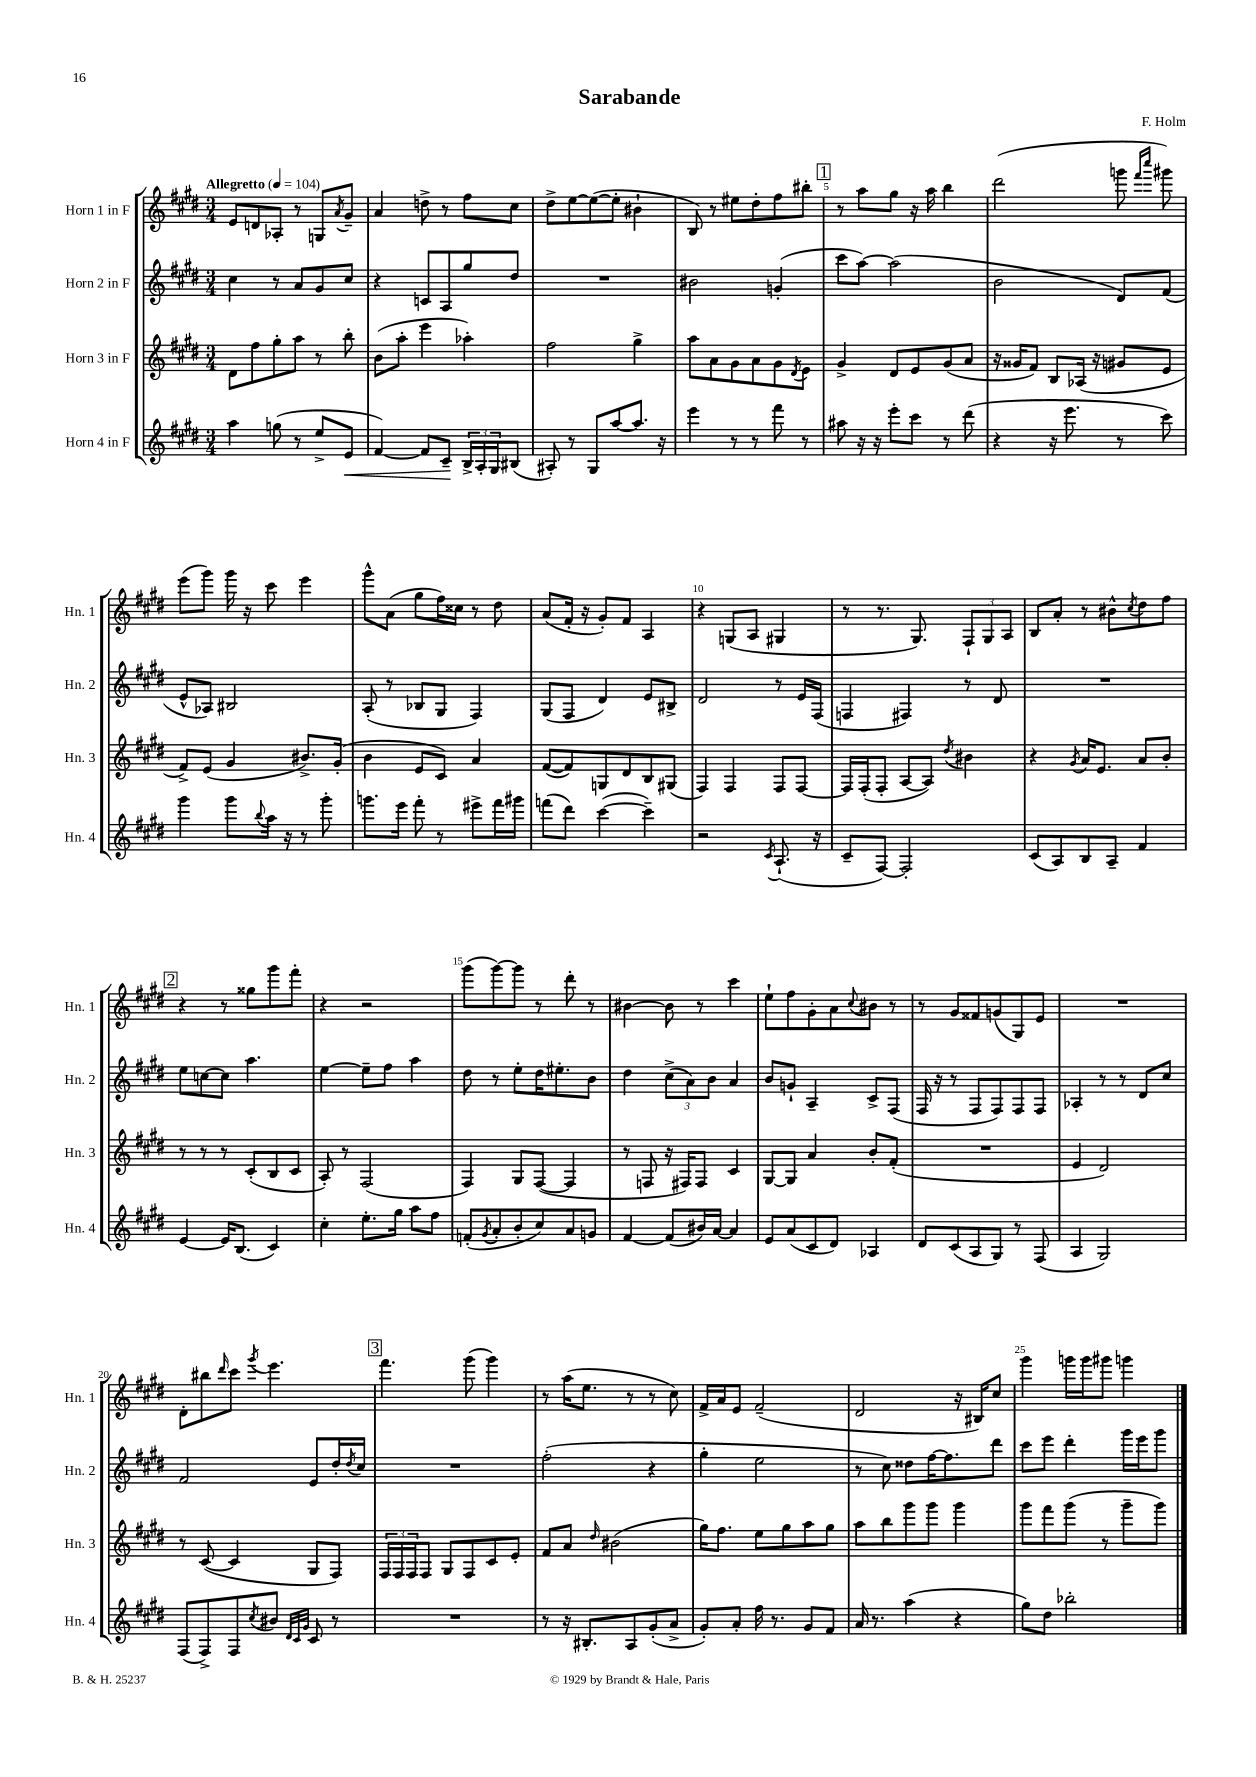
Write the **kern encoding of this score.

**kern	**dynam	**kern	**kern	**kern
*part4	*part4	*part3	*part2	*part1
*staff4	*staff4	*staff3	*staff2	*staff1
*I"Horn 4 in F	*	*I"Horn 3 in F	*I"Horn 2 in F	*I"Horn 1 in F
*I'Hn. 4	*	*I'Hn. 3	*I'Hn. 2	*I'Hn. 1
*clefG2	*	*clefG2	*clefG2	*clefG2
*k[f#c#g#d#]	*	*k[f#c#g#d#]	*k[f#c#g#d#]	*k[f#c#g#d#]
*M3/4	*	*M3/4	*M3/4	*M3/4
*MM104	*	*MM104	*MM104	*MM104
=1	=1	=1	=1	=1
!	!	!	!	!LO:TX:a:B:t=Allegretto
4aa\	.	8d#\L	4cc#\	8e/L
.	.	8ff#\	.	8dn/
(8ggn\	.	8gg#'\	8r	8A-X'/J
8r	.	8aa\J	8a/L	8r
8ee^/L	.	8r	8g#/	8Gn/L
.	.	.	.	8qa/
!	!LO:HP:b	!	!	!
8e/J	<	8bb'\	8cc#/J	8g#~/J
=2	=2	=2	=2	=2
[4f#/)	.	(8b\L	4r	4a/
.	.	8aa'\J	.	.
8f#/L]	.	4eee\	8cn/L	8ddn^\
8c#~/J	.	.	8A/	8r
24B^/LL	[	4aa-X'\)	8gg#/	8ff#\L
24A'/	.	.	.	.
24G#/J	.	.	.	.
(8B#X/J	.	.	8dd#/J	8cc#\J
=3	=3	=3	=3	=3
8A#X'/)	.	2ff#\	2.r	8dd#^\L
8r	.	.	.	[8ee\
8G#/L	.	.	.	(8ee\_
[8aa/	.	.	.	8ee'\J]
8.aa/J]	.	4gg#^\	.	4b#X`\
16r	.	.	.	.
=4	=4	=4	=4	=4
4eee\	.	8aa\L	2b#X\	8B/)
.	.	8a\	.	8r
8r	.	8g#\	.	8ee#X\L
8r	.	8a\	.	8dd#'\
8fff#\	.	8g#\	(4gn'/	8ff#\
.	.	8qd#/	.	.
8r	.	8e\J	.	8bb#X'\J
!!LO:REH:place=s1:t=1
=5	=5	=5	=5	=5
8aa#X\	.	4g#^/	8ccc#\L	8r
16r	.	.	[8aa\J)	8aa\L
16r	.	.	.	.
8eee'\L	.	8d#/L	(2aa\]	8gg#\J
8ccc#\J	.	8e/	.	16r
.	.	.	.	16aa\
8r	.	(8g#/	.	4bb\
(8ddd#\	.	8a/J	.	.
=6	=6	=6	=6	=6
4r	.	16r	2b\	(2ddd#\
.	.	16g##X/KL	.	.
.	.	8f#/J)	.	.
16r	.	8B/L	.	.
8.eee\	.	.	.	.
.	.	(16A-X/Jk	.	.
.	.	16r	.	.
8r	.	8g#X/L	8d#/L)	8gggn\
.	.	.	.	16qqfff#/LL
.	.	.	.	16qqcccc#/JJ
8ccc#\)	.	8e/J	(8f#/J	8ggg#X\)
!!LO:LB:g=z
=7	=7	=7	=7	=7
4ggg#\	.	8f#^/L)	8e^^/L	(8eee\L
.	.	(8e/J	8A-X/J)	8ggg#\J)
8ggg#\L	.	4g#/	2B#X/	16ggg#\
.	.	.	.	16r
8qqbb/	.	.	.	.
16aa\Jk	.	.	.	8ccc#\
16r	.	.	.	.
8r	.	8.b#X^/L)	.	4eee\
8ggg#'\	.	.	.	.
.	.	(16g#'/Jk	.	.
=8	=8	=8	=8	=8
8.gggn\L	.	4b\	(8A'/	8ggg#^^\L
.	.	.	8r	(8a\J
16eee\Jk	.	.	.	.
8fff#'\	.	8e/L	8B-X/L	8gg#\L
8r	.	8c#/J)	8G#/J	16ff#\L)
.	.	.	.	16cc##X\JJ
8eee#X^\L	.	4a/	4F#/)	8r
16fff#\L	.	.	.	8dd#\
16ggg#X\JJ	.	.	.	.
=9	=9	=9	=9	=9
(8fffn\L	.	([8f#/L	(8G#/L	(8a/L
8ddd#\J)	.	8f#/])	8F#/J	16f#'/Jk
.	.	.	.	16r
([4ccc#\	.	8Gn/	4d#/)	8g#'/L)
.	.	8d#/	.	8f#/J
4ccc#~\])	.	8B/	8e/L	4A/
.	.	(8G#X/J	8B#X^/J	.
=10	=10	=10	=10	=10
2r	.	4F#/)	2d#/	4r
.	.	4F#/	.	(8Gn/L
.	.	.	.	8A/J
8qc#/	.	.	.	.
(8.A`/	.	8F#/L	8r	4G#X/
.	.	[8F#/J	16e/LL	.
16r	.	.	(16F#/JJ	.
=11	=11	=11	=11	=11
8c#~/L	.	16F#/LL]	4Fn/	8r
.	.	(16F#'/J	.	.
[8F#/J)	.	8F#'/J	.	8.r
2F#'/]	.	[8A/L	4F#X/)	.
.	.	.	.	8.G#/)
.	.	8A/J])	.	.
.	.	8qdd#/	.	.
.	.	4b#X\	8r	12F#`/L
.	.	.	.	12G#/
.	.	.	8d#/	.
.	.	.	.	12A/J
=12	=12	=12	=12	=12
(8c#/L	.	4r	2.r	8B/L
8A/)	.	.	.	8a'/J
.	.	8qg#/	.	.
8B/	.	16a/KL	.	8r
.	.	8.e/J	.	.
8A~/J	.	.	.	8b#X^^\L
.	.	.	.	8qcc#/
4f#/	.	8a/L	.	8dd#\
.	.	8b'/J	.	8ff#\J
!!LO:LB:g=z
!!LO:REH:place=s1:t=2
=13	=13	=13	=13	=13
[4e/	.	8r	8ee\L	4r
.	.	8r	[8ccn\	.
16e/KL]	.	8r	8cc\J]	8r
(8.B/J	.	.	.	.
.	.	(8c#'/L	4.aa\	8gg##X\L
4c#/)	.	8B/	.	8ggg#\
.	.	8c#/J	.	8fff#'\J
=14	=14	=14	=14	=14
4cc#'\	.	8A'/)	[4ee\	4r
.	.	8r	.	.
8.ee'\L	.	(2F#/	8ee~\L]	2r
.	.	.	8ff#\J	.
16gg#\Jk	.	.	.	.
8aa\L	.	.	4aa\	.
8ff#\J	.	.	.	.
=15	=15	=15	=15	=15
(8fn'/L	.	4F#/)	8dd#\	(8ggg#\L
8qg#/	.	.	.	.
8a'/	.	.	8r	[8ggg#\)
8b'/	.	8G#/L	8ee'\L	8ggg#\J]
8cc#/)	.	([8F#/J	16dd#\K	8r
.	.	.	8.ee#X'\	.
8a/	.	4F#/]	.	8ddd#'\
8gn/J	.	.	8b\J	8r
=16	=16	=16	=16	=16
[4f#/	.	8r	4dd#\	[4b#X\
.	.	8Fn/	.	.
(8f#/L]	.	16r	(12cc#^\L	8b#\]
.	.	16F#X/KL)	.	.
.	.	.	12a\)	.
16b#X/L)	.	8F#/J	.	8r
.	.	.	12b\J	.
[16a/JJ	.	.	.	.
4a/]	.	4c#/	4a/	4ccc#\
=17	=17	=17	=17	=17
8e/L	.	[8G#/L	8b/L	8ee`\L
(8a/	.	8G#/J]	8gn`/J	8ff#\
8c#/	.	4a/	4A~/	8g#'\
8d#/J)	.	.	.	8a\
.	.	.	.	8qqcc#/
4A-X/	.	8b'/L	8c#^/L	8b#X\J
.	.	(8f#'/J	(8F#/J	8r
=18	=18	=18	=18	=18
8d#/L	.	2.r	16F#/	8r
.	.	.	16r	.
(8c#/	.	.	8r	8g#/L
8A/	.	.	8F#/L	8f##X/
8G#/J)	.	.	8F#/)	(8gn/
8r	.	.	8F#/	8G#/)
(8F#/	.	.	8F#/J	8e/J
=19	=19	=19	=19	=19
4A/	.	4e/	4A-X'/	2.r
2G#/)	.	2d#/)	8r	.
.	.	.	8r	.
.	.	.	8d#/L	.
.	.	.	8cc#/J	.
!!LO:LB:g=z
=20	=20	=20	=20	=20
(8F#/L	.	8r	2f#/	8d#'\L
8F#^/)	.	([8c#/	.	8bb#X\
.	.	.	.	16qqddd#/
8F#/	.	4c#/]	.	8ccc#\J
8qcc#/	.	.	.	8qggg#/
8b#X/J	.	.	.	4.eee\
32qqd#/LLL	.	.	.	.
32qqc#/	.	.	.	.
32qqg#/JJJ	.	.	.	.
8c#/	.	8G#/L	8e/L	.
8r	.	8F#/J)	16dd#'/L	.
.	.	.	8qdd#/	.
.	.	.	16cc#/JJ	.
!!LO:REH:place=s1:t=3
=21	=21	=21	=21	=21
2.r	.	24F#/LL	2.r	4.fff#\
.	.	24F#/	.	.
.	.	24F#/J	.	.
.	.	8F#/J	.	.
.	.	8G#/L	.	.
.	.	8F#/	.	(8ggg#\
.	.	8c#/	.	4ggg#\)
.	.	8e'/J	.	.
=22	=22	=22	=22	=22
8r	.	8f#/L	(2ff#'\	8r
16r	.	8a/J	.	(16aa\KL
8.B#X'/L	.	.	.	8.ee\J
.	.	16qqdd#/	.	.
.	.	(2b#X\	.	.
8A/	.	.	.	8r
(8g#'/	.	.	4r	8r
8a^/J	.	.	.	8cc#\)
=23	=23	=23	=23	=23
8g#'/L)	.	16gg#\KL)	4gg#'\	16f#^/LL
.	.	8.ff#\J	.	16a/J
8a'/J	.	.	.	8e/J
16ff#\	.	8ee\L	2ee\	(2f#~/
8.r	.	.	.	.
.	.	8gg#\	.	.
8g#/L	.	8aa\	.	.
8f#/J	.	8gg#\J	.	.
=24	=24	=24	=24	=24
16a/	.	8aa\L	8r	2d#/
8.r	.	.	.	.
.	.	8bb\	8cc#\)	.
(4aa\	.	8ggg#\	8dd##X\L	.
.	.	8ggg#\J	[16ff#\K	.
.	.	.	8.ff#\]	.
4r	.	4ggg#\	.	16r
.	.	.	.	16B#X/KL)
.	.	.	8ddd#\J	8cc#/J
=25	=25	=25	=25	=25
8gg#\L)	.	8ggg#\L	8ccc#\L	4ggg#\
8dd#\J	.	8fff#\	8eee\J	.
2bb-X'\	.	(8ggg#\J	4ddd#'\	16gggn\LL
.	.	.	.	16ggg\J
.	.	8r	.	8ggg#X\J
.	.	8ggg#~\L	16ggg#\LL	4gggn\
.	.	.	16eee\J	.
.	.	8ggg#\J)	8ggg#\J	.
==	==	==	==	==
*-	*-	*-	*-	*-
